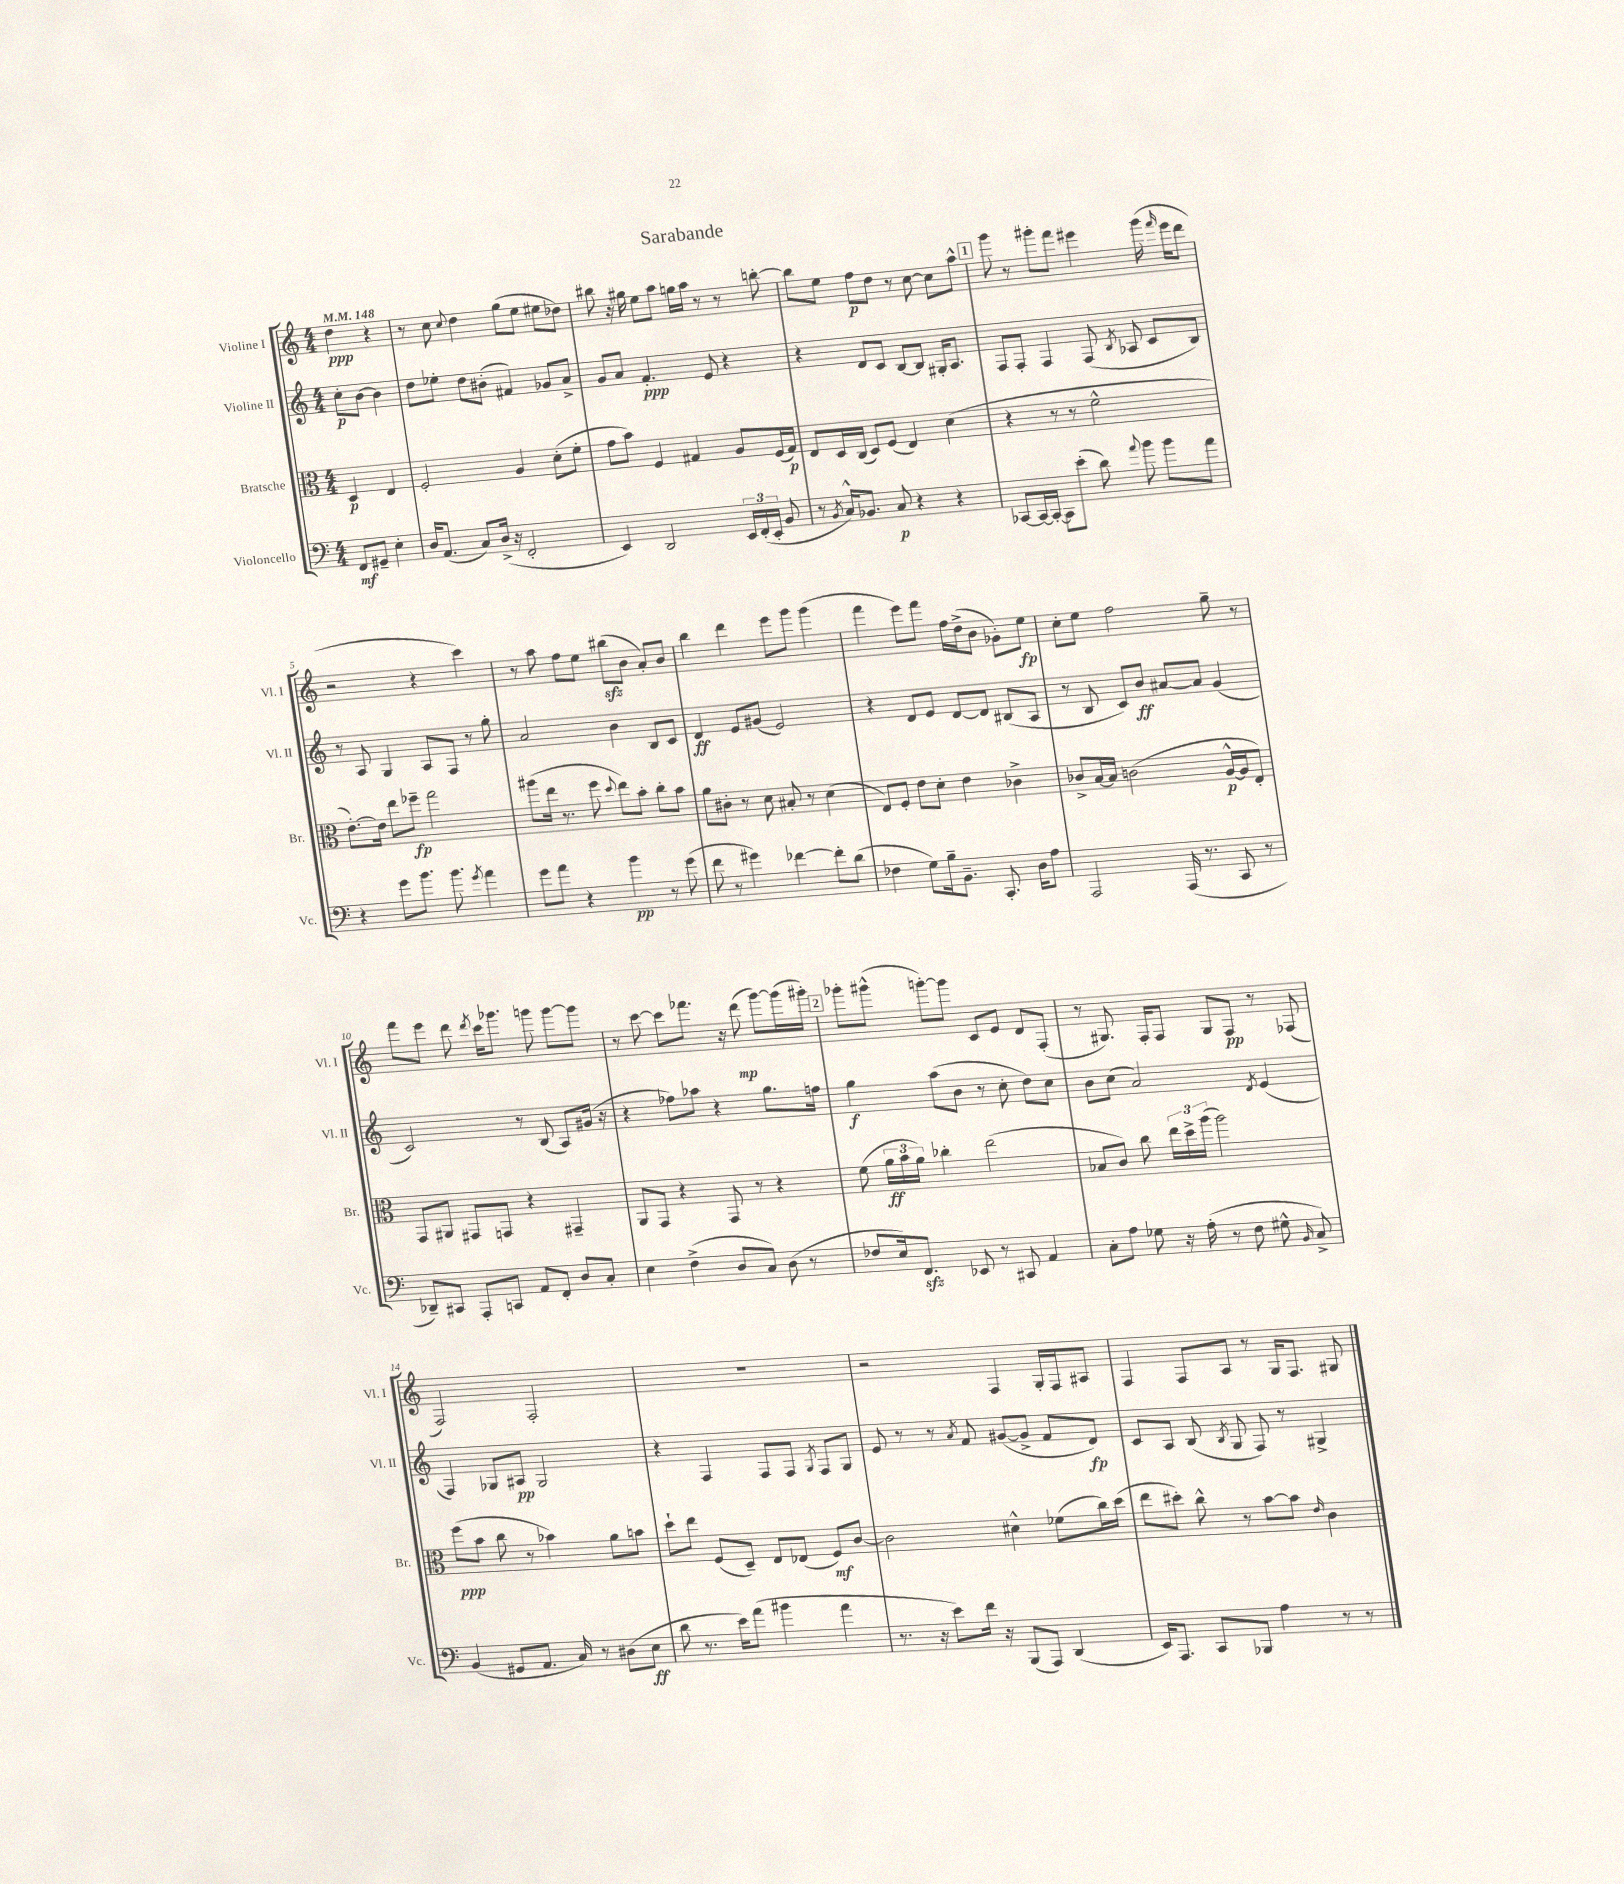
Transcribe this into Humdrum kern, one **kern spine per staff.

**kern	**kern	**kern	**kern
*staff4	*staff3	*staff2	*staff1
*clefF4	*clefC3	*clefG2	*clefG2
*k[]	*k[]	*k[]	*k[]
*M4/4	*M4/4	*M4/4	*M4/4
*MM148	*MM148	*MM148	*MM148
8FF	4D	8cc'	4dd
8GG#~	.	[8b	.
4E'	4E	4b]	4r
=	=	=	=
16D	2F'	8dd	8r
(8.AA	.	.	.
.	.	8ee-'	8cc
.	.	.	8qqcc
8C)	.	8dd	4dd
(16D^	.	(8b#'	.
16r	.	.	.
2FF'	4A	4f#)	(8gg
.	.	.	8ee
.	(8d'	8g-	8ee#
.	8f'	8a^	8dd-)
=	=	=	=
4EE)	8g	8g	8bb#
.	8b)	8a	16r
.	.	.	16gg#
2DD	4F	4.f'	8ee
.	.	.	8aa
.	4G#	.	16gg
.	.	.	16aa
.	.	8e	8r
24EE	8A	4r	8r
(24FF'	.	.	.
24EE'	.	.	.
8BB	(16F	.	[8bb'
.	16G#)	.	.
=	=	=	=
8r	8E	4r	8bb]
8qBB	.	.	.
16C^^)	16D	.	8ee
8.BB-	(16C	.	.
.	8D)	8d	8ff
8C	(8F	8c	8dd
4r	4E)	[8B	8r
.	.	8B]	[8cc
4r	(4d	16G#'	8cc]
.	.	8.A	.
.	.	.	8aa^^
=	=	=	=
[8CC-	4r	8F	8ggg
16CC-_	.	8F'	8r
16CC-'_	.	.	.
8CC-]	8r	4F	8ggg#'
(8e'	8r	.	8fff
8d)	2f^^	(8F	4eee#
8qqa	.	8qB	.
8b	.	8A-	.
8b	.	8c	(16ggg#
.	.	.	16qqfff
.	.	.	16eee#
8a	.	8B)	8ddd
=	=	=	=
4r	[8.e')	8r	2r
.	.	8A	.
.	16e]	.	.
8g	8ee	4G	.
8.b	8ff-~	.	.
.	2gg	8A	4r
8.b	.	.	.
.	.	8F	.
8qg	.	.	.
4a	.	8r	4ccc)
.	.	8gg'	.
=	=	=	=
8g	(8aa#	2a	8r
8a	16ee	.	8aa
.	8.r	.	.
4r	.	.	8ff
.	8ff	.	8ee
.	8qqdd	.	.
4b	8ee)	4b	(8bb#
.	8b'	.	8b
8r	8cc'	8B	8a')
(8g	8b	8c	8b
=	=	=	=
8f	8a	4d	4bb
8r	8c#'	.	.
4g#)	8r	8e	4ddd
.	8d	(8g#	.
[4f-	8B#'	2e)	8eee
.	8r	.	8ggg
8f-']	(4d	.	(4ggg
(8d	.	.	.
=	=	=	=
4F-	8E)	4r	4fff
.	8F'	.	.
8G)	8e	8d	8eee)
16B~	8d'	8e	8fff
8.BB~	.	.	.
.	4e	[8d	16ff
.	.	.	(16dd^
8.CC'	.	8d]	8b
.	4c-^	(8B#	8g-')
16D	.	.	.
8A	.	8A	8ee
=	=	=	=
2AAA	8c-^	8r	8cc'
.	[16B	8B	8ee
.	16B]	.	.
.	(2c	8c)	2ff
.	.	8b	.
(16AAA	.	[8a#	.
8.r	.	.	.
.	.	8a#]	.
8CC	[16A^^	(4g	8gg~
.	16A]	.	.
8r	8E')	.	8r
=	=	=	=
8DD-~)	8GG	2c)	8fff
8CC#	8AA#	.	8eee
8AAA'	8GG#	.	8ddd
.	.	.	8qddd
8CC	8GG	.	16ccc
.	.	.	8.ggg-
8AA	4r	8r	.
8FF'	.	(8B	8ggg
8D	4GG#~	8A)	[8ggg
8C'	.	(16g#	8ggg]
.	.	16r	.
=	=	=	=
4E	8AA	4r	8r
.	8GG	.	[8ccc
(4F^	4r	8ff-)	8ccc]
.	.	8aa-	8.fff-
8D	8GG	4r	.
.	.	.	16r
8C)	8r	.	(8ddd
(8D	4r	8.gg	[8ggg)
8r	.	.	(16ggg]
.	.	16ff	16ggg#')
=	=	=	=
8F-	(8f	4gg	8ggg-'
16E)	24a	.	(8ggg#^^
.	24b	.	.
8.FF	.	.	.
.	24a)	.	.
.	4cc-'	(8aa	[8ggg')
8EE-	.	8b	8ggg]
8r	(2ee	8r	8c
8CC#	.	8cc'	8e
4AA	.	8dd)	8d
.	.	8cc	(8F'
=	=	=	=
8C'	8B-	8b	8r
8A	8c)	(8cc	8.G#)
8G-	8cc	2a)	.
.	.	.	16F'
16r	24ee	.	8F
.	24dd^	.	.
(16A'	.	.	.
.	(24aa	.	.
8r	2aa)	.	8G#
8F	.	.	8F
.	.	8qd	.
8G#^^	.	(4e	8r
16qqBB	.	.	.
8C^)	.	.	(8F-
=	=	=	=
(4BB	(8ff	4F)	2F)
.	8b	.	.
8GG#	8cc	8G-	.
8.AA	8r	8A#	.
.	4b-)	2G-	2F'
16C)	.	.	.
8r	.	.	.
(8D#	8a	.	.
8E	8b	.	.
=	=	=	=
8d	8dd`	4r	1r
8.r	8ee	.	.
.	(8F	4F	.
16e)	.	.	.
(8a	8D~)	.	.
4b#	8E	8F	.
.	(8E-	8F	.
.	.	8qG	.
4a	8F)	8F	.
.	[8c	8G	.
=	=	=	=
8.r	2c]	8e	2r
.	.	8r	.
16r	.	.	.
8e)	.	8r	.
.	.	8qa	.
16f	.	8f	.
16r	.	.	.
(8BBB	4d#^^	([8g#	4F
8AAA)	.	8g#^]	.
(4DD	(8f-	8f	16G'
.	.	.	16F
.	16cc)	8d)	8A#
.	(16dd	.	.
=	=	=	=
16EE)	8ee	8c	4F
8.AAA	.	.	.
.	8dd#')	8A	.
8CC	8cc^^	(8B	8F
.	.	8qB	.
8BBB-	8r	8G	8A
4A	[8b	8F)	8r
.	8b]	8r	16G
.	.	.	8.F
.	16qqe	.	.
8r	4c	4G#^	.
8r	.	.	8G#
==	==	==	==
*-	*-	*-	*-
